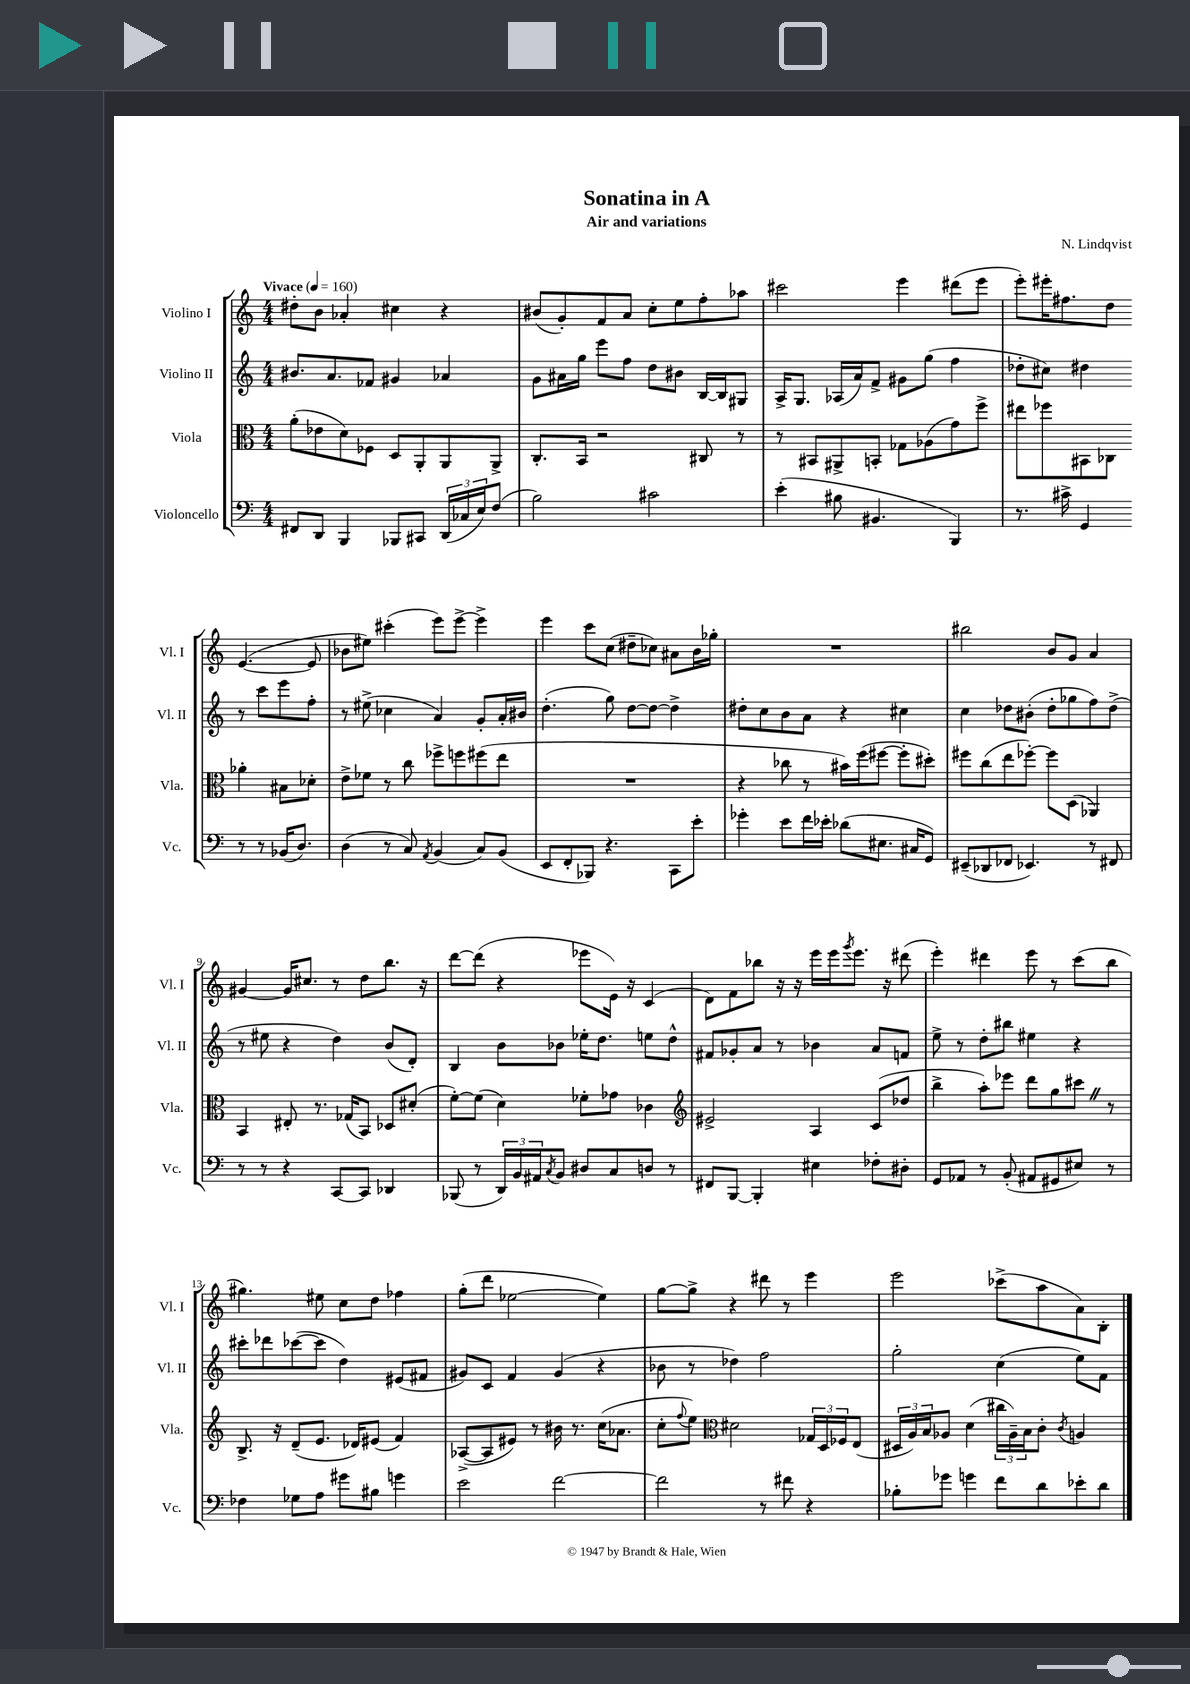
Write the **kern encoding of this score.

**kern	**kern	**kern	**kern
*staff4	*staff3	*staff2	*staff1
*clefF4	*clefC3	*clefG2	*clefG2
*k[]	*k[]	*k[]	*k[]
*M4/4	*M4/4	*M4/4	*M4/4
*MM160	*MM160	*MM160	*MM160
8FF#	(8a'	8.b#	8dd#'
8DD	8e-	.	8b
.	.	8.a	.
4BBB	8d)	.	4a-'
.	8F-	8f-	.
8BBB-	8D	4g#	4cc#
8CC#	8AA'	.	.
(24DD	8AA	4a-	4r
24C-	.	.	.
24E)	.	.	.
(8F	8AA^	.	.
=	=	=	=
2B)	8.C'	8g	(8b#
.	.	16a#	8g')
.	16BB	16gg	.
.	2r	8eee	8f
.	.	8ff	8a
2c#	.	8dd	8cc'
.	.	8b#	8ee
.	8C#	[16B	8ff'
.	.	16B]	.
.	8r	8G#	8aa-
=	=	=	=
(4e'	8r	16A^	2ccc#
.	.	8.G	.
.	8BB#	.	.
8B#	8AA#^	(16A-	.
.	.	16a)	.
4.BB#	8BB'	8f^	.
.	8G-	8g#	4eee
.	(8A-	(8gg	.
4BBB)	8g)	4ff	(8ddd#
.	8ff^	.	8eee
=	=	=	=
8.r	8ee#	8dd-'	8eee')
.	8ff-	8cc#)	16eee#'
16c#^	.	.	8.ff#
4GG	8BB#	4dd#	.
.	8C-	.	8dd
8r	4a-'	8r	([4.e
8r	.	8ccc	.
(16BB-	8B#	8eee	.
8.D)	.	.	.
.	8d-'	8ff'	8e]
=	=	=	=
(4D	8e^	8r	8b-
.	8f-	(8ee#^	8ee#)
8r	8r	4cc-	(4ccc#'
8C)	8cc	.	.
8qAA	.	.	.
(4BB	8ff-^	4a)	8eee)
.	8ff	.	[8eee^
8C)	(8ff#	8g'	4eee^]
(8BB	8ee	16a'	.
.	.	16b#	.
=	=	=	=
8EE	1r	(4.dd'	4eee
8FF'	.	.	.
8BBB-)	.	.	8ccc
4.r	.	8gg)	(8cc
.	.	[8dd	8dd#~
.	.	8dd_	8cc-)
8CC	.	4dd^]	8a#
8e'	.	.	16b
.	.	.	16gg-'
=	=	=	=
4g-'	4r	8dd#'	1r
.	.	8cc	.
8e	8cc-	8b	.
16f	8r	8a	.
16e-'	.	.	.
(8d-	16b#)	4r	.
.	(16ff	.	.
8.E#	[8ff#	.	.
.	8ff#']	4cc#	.
16C#	.	.	.
8GG)	8dd#')	.	.
=	=	=	=
(8EE#~	8ff#	4cc	2bb#
8DD-	(8cc	.	.
8FF-	8ee	8dd-	.
4.EE-)	[8ff-')	(8b#'	.
.	8ff-]	8dd-'	8b
.	(8D	8gg-	8g
8r	4AA-)	8ff)	4a
8FF#	.	(8dd-^	.
=	=	=	=
8r	4BB	8r	[4g#
8r	.	8ee#	.
4r	8E#'	4r	16g#]
.	.	.	8.cc#
.	8.r	.	.
[8CC	.	4dd)	8r
.	(16G-	.	.
8CC]	8BB)	.	8dd
4DD-	8D-	(8b	8.bb
.	(8d#'	8d')	.
.	.	.	16r
=	=	=	=
(8BBB-	[8f')	4B	[8ddd
8r	(8f]	.	(8ddd]
24DD)	4d)	8b	4r
24BB	.	.	.
24AA#	.	.	.
8qC	.	.	.
8BB	.	8b-	.
8D#	8f-'	16ee-'	8eee-
.	.	8.dd	.
8C	8g-	.	16e)
.	.	.	16r
8D	4c-	8ee	(4c
8r	.	8dd^^	.
=	=	=	=
*	*clefG2	*	*
8FF#	2e#^	8f#	8d)
[8BBB	.	8g-'	8f
4BBB']	.	8a	8bb-
.	.	8r	16r
.	.	.	16r
4E#	4A	4b-	16eee
.	.	.	16eee
.	.	.	8qggg
.	.	.	8.eee
8F-'	(8c	8a	.
.	.	.	16r
8D#'	8dd-	8f	(8ddd#
=	=	=	=
8GG	4bb^	8ee^	4eee')
8AA-	.	8r	.
8r	8aa')	8dd'	4ddd#
(8BB'	8eee-	8bb#	.
8AA#	8ddd	4ee#	8eee
8GG#	8gg	.	8r
8E#)	8ccc#	4r	(8ccc
8r	8r	.	8bb
=	=	=	=
4F-	8.B^	8ccc#'	4.gg#)
.	.	8ddd-	.
.	16r	.	.
8G-	(8d~	([8ccc-	.
8A	8.e	8ccc-]	8ee#
8g#	.	4dd)	8cc
.	16d-)	.	.
8B#	(8e#	.	8dd
4g	4f)	(8e#	4ff-
.	.	8f#	.
=	=	=	=
2e	([8A-^	8g#)	(8gg'
.	8A-]	8c	8ddd
.	8e#)	4f	[2ee-
.	8r	.	.
[2f	16b#	(4g#	.
.	8.r	.	.
.	(16cc	4r	4ee-])
.	8.a-	.	.
=	=	=	=
2f]	8cc'	8b-	[8gg
.	8qqff	.	.
.	8ee)	8r	8gg^]
*	*clefC3	*	*
.	2d#	4dd-)	4r
8r	.	2ff	8ddd#
8f#	.	.	8r
4r	24G-	.	4eee
.	24D	.	.
.	24F-	.	.
.	(8E	.	.
=	=	=	=
8B-'	24D#	2gg'	2eee
.	24A)	.	.
.	24B	.	.
8g-	8A-	.	.
4g	(4d	.	.
8f	24cc#	(4cc	(8ccc-^
.	24A-~)	.	.
.	24B	.	.
8d	8c'	.	8aa
.	8qc	.	.
8e-'	4A	8ee)	8a)
8d	.	8f	8B'
==	==	==	==
*-	*-	*-	*-
